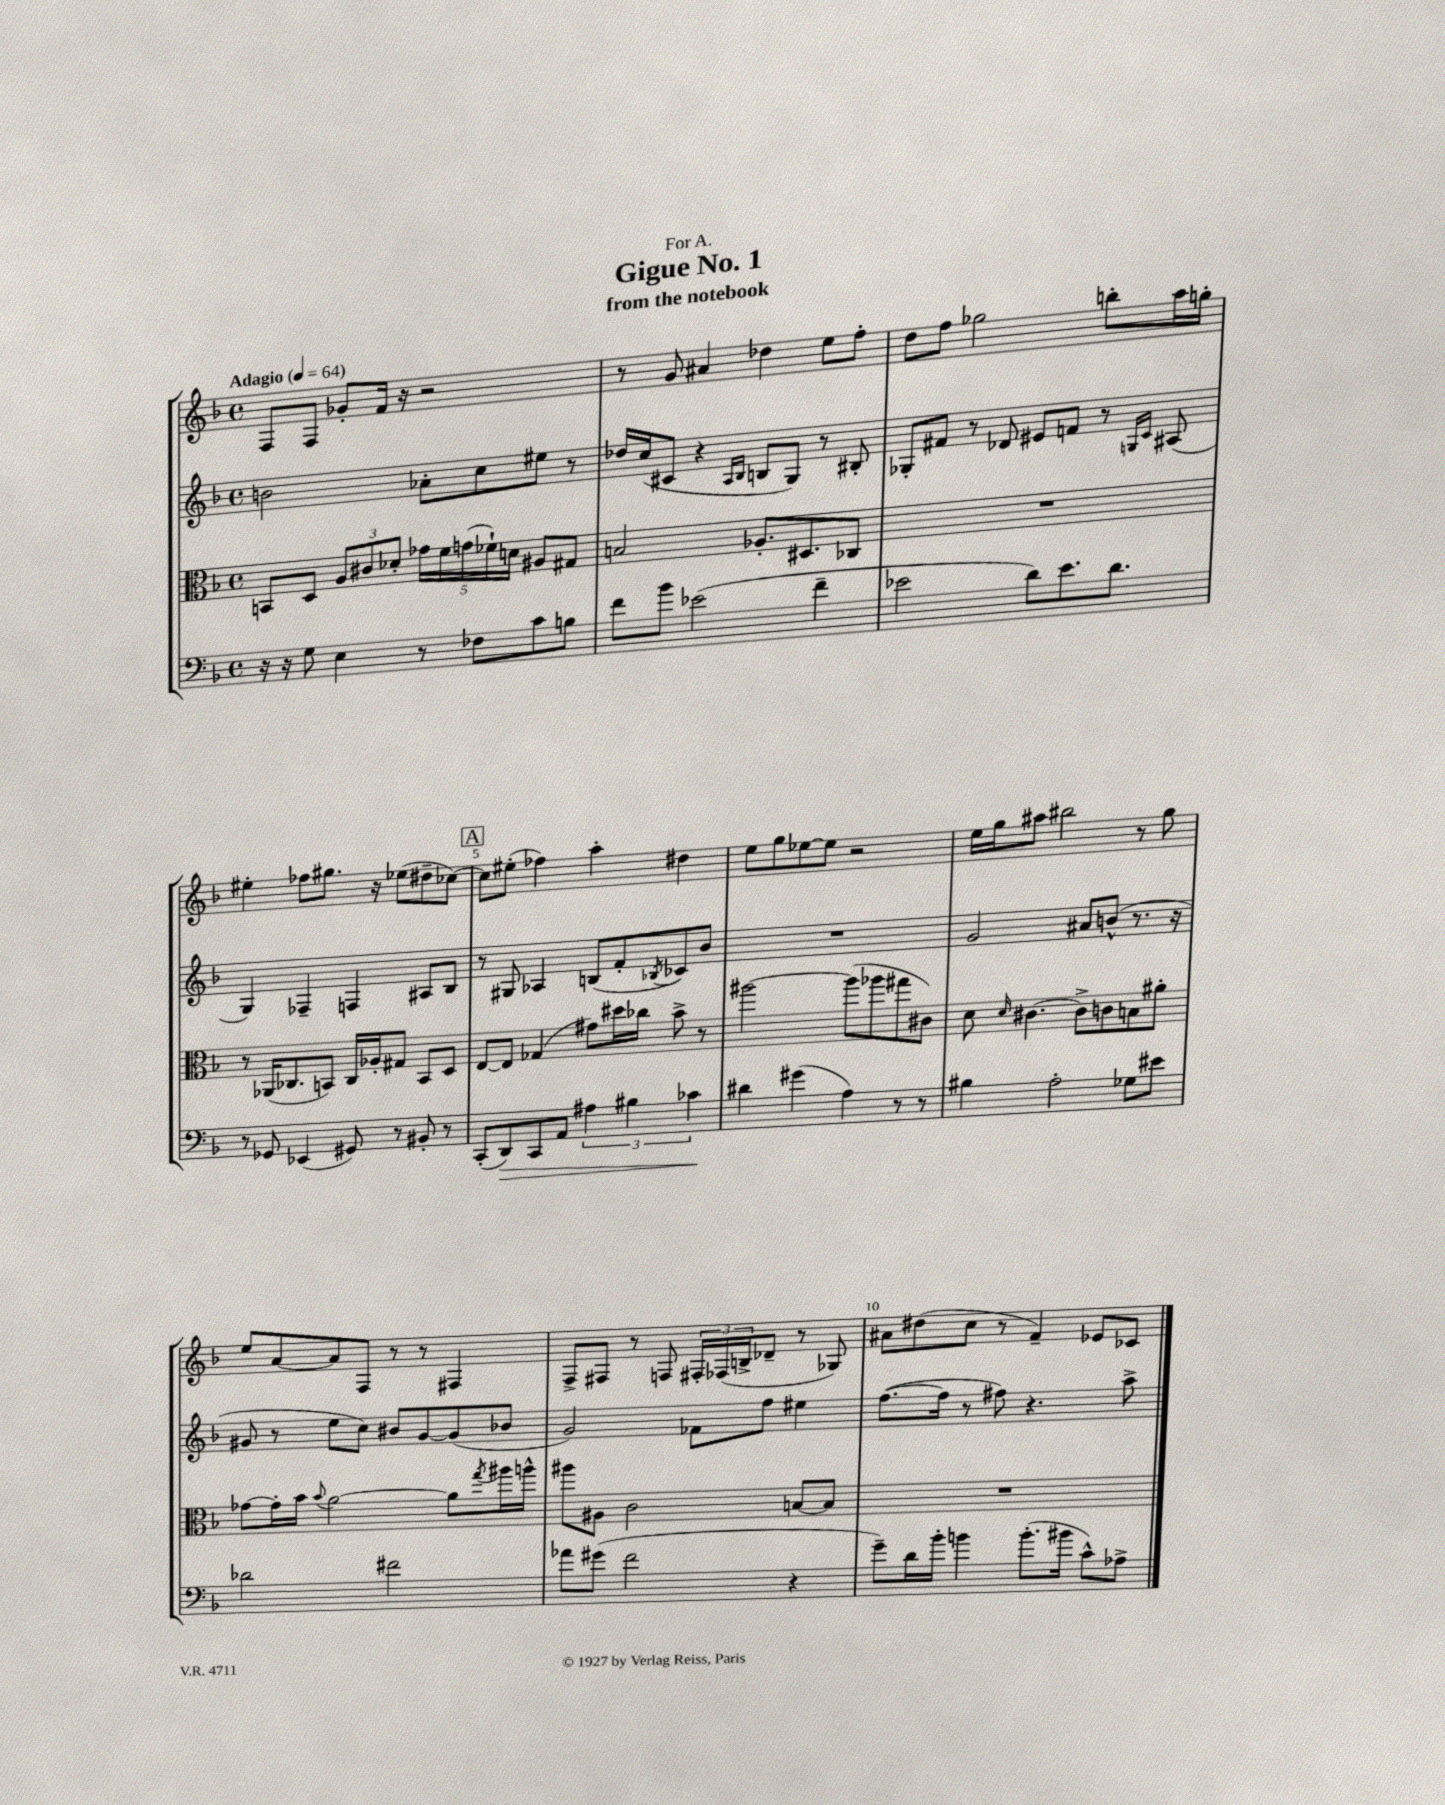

**kern	**kern	**kern	**kern
*staff4	*staff3	*staff2	*staff1
*clefF4	*clefC3	*clefG2	*clefG2
*k[b-]	*k[b-]	*k[b-]	*k[b-]
*M4/4	*M4/4	*M4/4	*M4/4
*met(c)	*met(c)	*met(c)	*met(c)
*MM64	*MM64	*MM64	*MM64
16r	8BB	2b	8F
16r	.	.	.
8G	8D	.	8F
4E	12A	.	8g-'
.	12c#	.	.
.	.	.	16f
.	12d-'	.	.
.	.	.	16r
8r	20g-	8a-'	2r
.	20f	.	.
.	(20g	.	.
8F-	.	8cc	.
.	20f-`)	.	.
.	20d	.	.
8c	8A#	8ee#	.
8B	8G#	8r	.
=	=	=	=
8f	2B	16dd-	8r
.	.	(16cc	.
8b-	.	8c#	8g
(2e-	.	4r	4a#
.	.	16qqA	.
.	.	16qqB-	.
.	8.A-'	8B	4dd-
.	.	8G)	.
.	8.D#	.	.
4f~	.	8r	8ee
.	8C-	8B#'	8ff'
=	=	=	=
2e-	1r	8G-'	8dd
.	.	8f#	8ff
.	.	8r	2gg-
.	.	8d-	.
8d)	.	8e#	.
8.e-	.	8f	.
.	.	8r	8bb'
8.d	.	.	.
.	.	16qqG	.
.	.	16qqc	.
.	.	(8A#	16aa
.	.	.	16gg'
=	=	=	=
8r	8r	4G)	4ee#'
8GG-	(16AA-	.	.
.	8.C-	.	.
(4EE-	.	4F-~	8ff-
.	8BB)	.	8.gg#
8GG#)	16C-	4F	.
.	16A-'	.	16r
8r	8G#	.	(8ee-
8BB#'	8BB	8A#	8dd#~
8r	8D	8B-	[8cc-)
=	=	=	=
(8CC'	[8E	8r	8cc-]
8DD)	8E]	8G#	(8ee#'
8CC	(4G-	4A-	4ff-)
8AA	.	.	.
6A#	8g#)	(8B	4aa'
.	16dd#	8f'	.
6B#	.	.	.
.	16cc-	.	.
.	.	8qB-	.
.	8b-^	8c-)	4dd#
6c-	.	.	.
.	8r	8b-	.
=	=	=	=
4d#	[2aa#	1r	8ee
.	.	.	8gg
(4g#	.	.	[8ee-
.	.	.	8ee-]
4A)	(8aa#]	.	2r
.	8aa-	.	.
8r	8gg#	.	.
8r	8c#)	.	.
=	=	=	=
4B#	8d	2g	16ee
.	.	.	16gg
.	16qqd	.	.
.	[4.c#	.	8aa#
2A'	.	.	2bb#
.	8c#^]	8a#	.
.	8c	(8b^^	.
8G-	8B	8.r	8r
8e#	8a#'	.	8gg
.	.	16r	.
=	=	=	=
2d-	[8g-	8g#	8ee
.	16g-']	8r	[8a
.	16b-	.	.
.	8qqb-	.	.
.	[2a	8ee	8a]
.	.	8cc)	8F
2f#	.	8b#	8r
.	.	[8g#	8r
.	8a]	(8g#]	4F#
.	8qgg	.	.
.	16aa#	8b-	.
.	16aa^^	.	.
=	=	=	=
8a-	8aa#	2g)	8F^
(8g#	8A#	.	8F#
2f	2c	.	8r
.	.	.	8F
.	.	8f-	24F#'
.	.	.	(24F-
.	.	.	24B^
.	.	8ff	8d-~
4r	[8B	4ee#	8r
.	8B]	.	8G-)
=	=	=	=
8g~)	1r	([8.ff	8a#
16d	.	.	(8dd#
16b-'	.	16ff]	.
4b	.	8r	8cc
.	.	8ff#)	8r
(8.b'	.	4.r	4f~)
16b#	.	.	.
8c^^)	.	.	8e-
8A-^	.	8aa^	8c-
==	==	==	==
*-	*-	*-	*-
